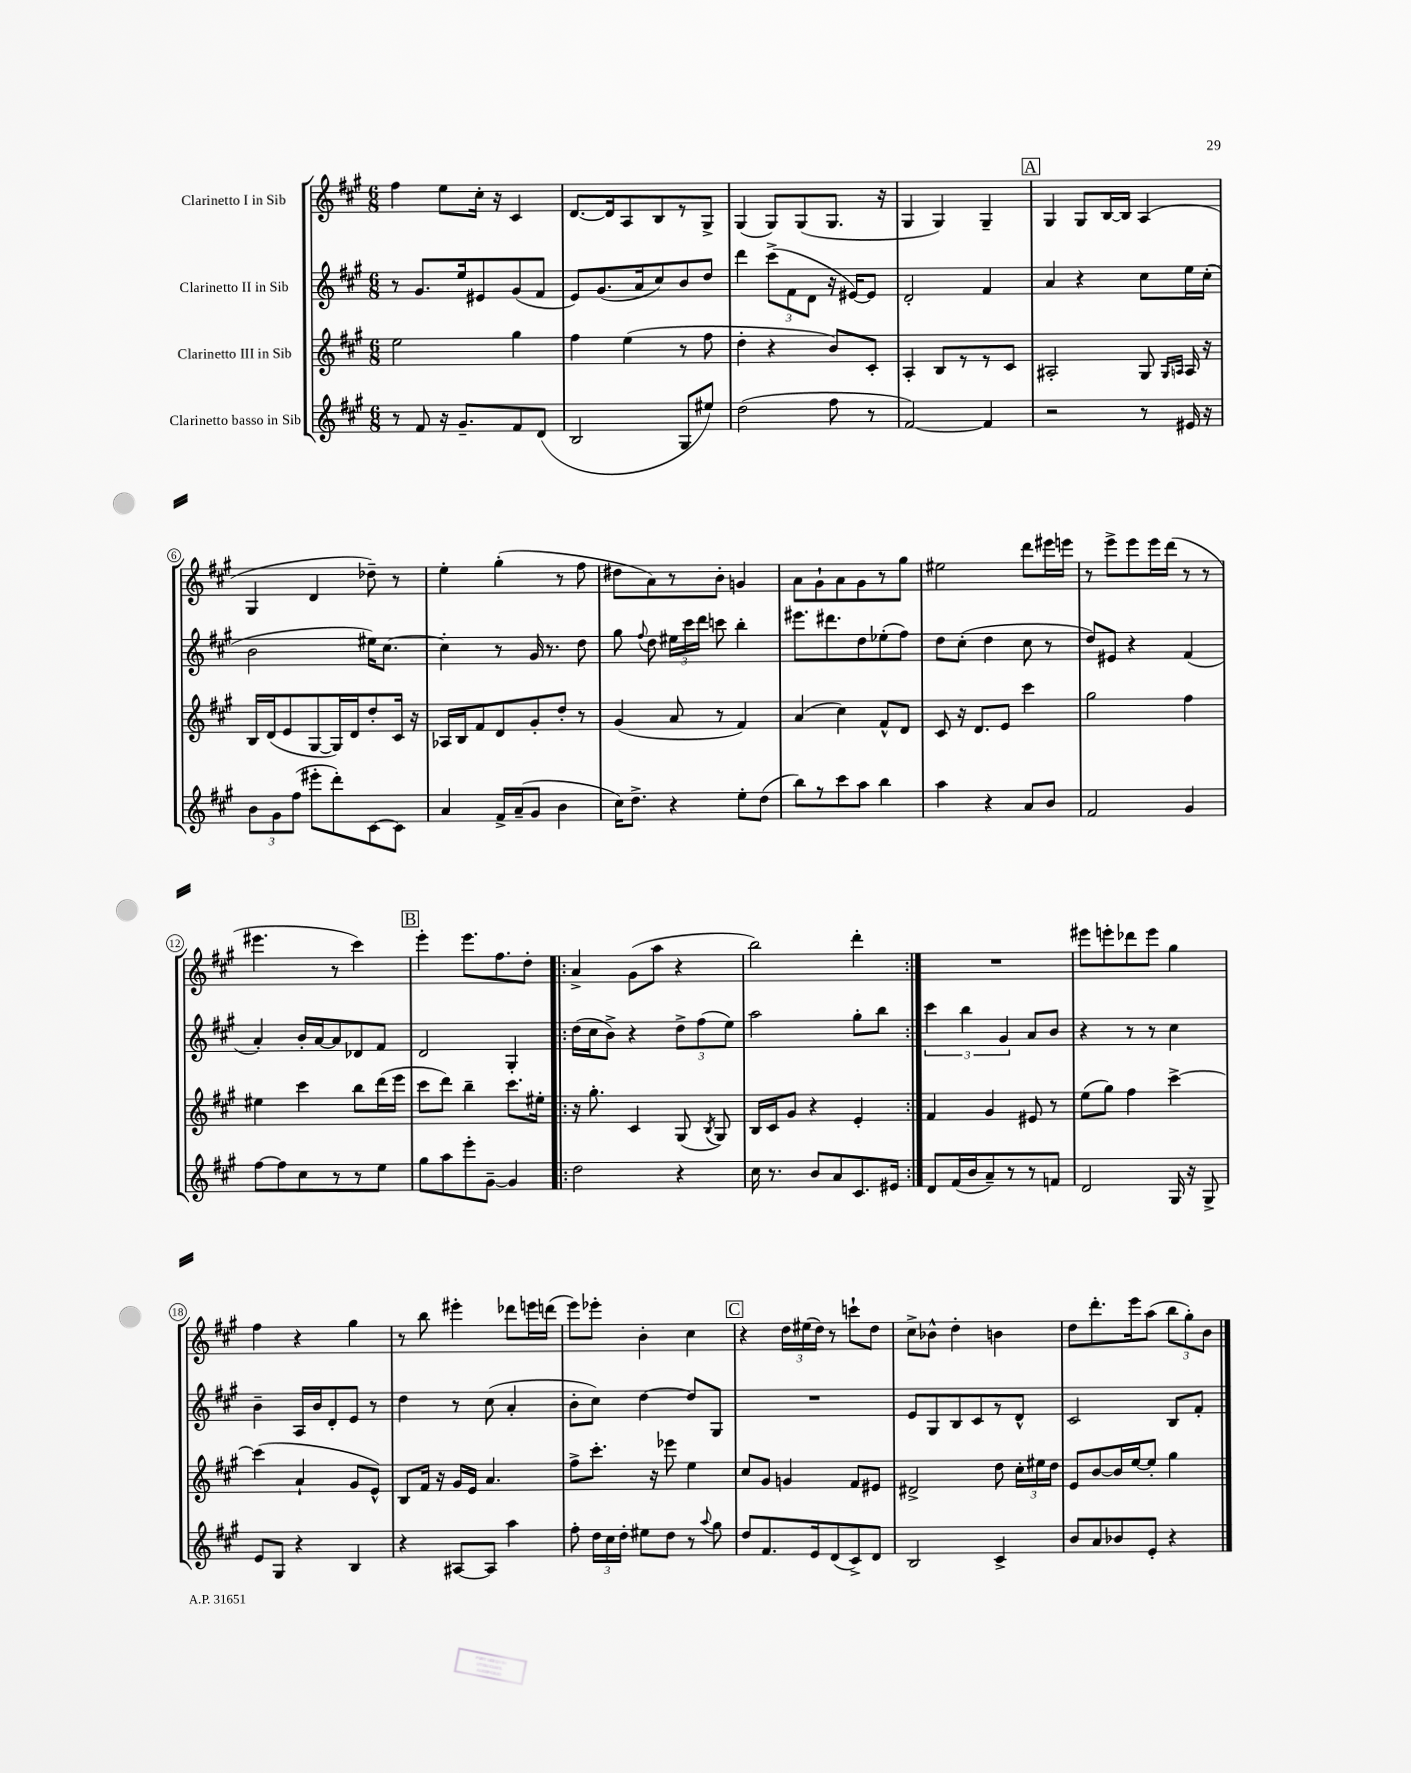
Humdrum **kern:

**kern	**kern	**kern	**kern
*staff4	*staff3	*staff2	*staff1
*clefG2	*clefG2	*clefG2	*clefG2
*k[f#c#g#]	*k[f#c#g#]	*k[f#c#g#]	*k[f#c#g#]
*M6/8	*M6/8	*M6/8	*M6/8
8r	2ee	8r	4ff#
8f#	.	8.g#	.
16r	.	.	8ee
8.g#~	.	16ee	.
.	.	8e#	16cc#'
.	.	.	16r
8f#	4gg#	(8g#	4c#
(8d	.	8f#	.
=	=	=	=
2B	4ff#	8e)	[8.d
.	.	(8.g#	.
.	.	.	16d]
.	(4ee	.	8A
.	.	16a	.
.	.	8cc#)	8B
8G#	8r	8b	8r
8ee#)	8ff#	8dd	8G#^
=	=	=	=
(2dd	4dd'	4ddd	(4G#
.	4r	(12ccc#^	8G#)
.	.	12f#	.
.	.	.	(8G#
.	.	12d	.
8ff#	8b)	16r	8.G#
.	.	[16e#)	.
8r	8c#'	8e#]	.
.	.	.	16r
=	=	=	=
[2f#)	4A'	2d'	4G#
.	8B	.	4G#)
.	8r	.	.
4f#]	8r	4f#	4G#~
.	8c#	.	.
=	=	=	=
2r	2A#'	4a	4G#
.	.	4r	8G#
.	.	.	[16B
.	.	.	16B]
8r	8G#	8cc#	(4A
.	16qqG#	.	.
.	16qqA	.	.
16e#	16A	16ee	.
16r	16r	(16cc#'	.
=	=	=	=
12b	16B	2b	4G#
.	(16d	.	.
12g#	.	.	.
.	8e	.	.
(12ff#	.	.	.
8eee#'	[8G#	.	4d
8ddd')	16G#])	.	.
.	16d	.	.
[8c#	8dd'	16ee#)	8dd-~)
.	.	[8.cc#	.
8c#]	16c#	.	8r
.	16r	.	.
=	=	=	=
4a	16A-	4cc#']	4ee'
.	16B	.	.
.	8f#	.	.
16f#^	8d	8r	(4gg#'
(16a~	.	.	.
8g#	8g#'	16g#	.
.	.	8.r	.
4b	8dd'	.	8r
.	8r	8dd	8ff#
=	=	=	=
16cc#)	(4g#	8gg#	8dd#
8.dd^	.	.	.
.	.	8qqff#	.
.	.	8dd	8a)
4r	8a	24ee#	8r
.	.	24ccc#	.
.	.	24ddd	.
.	8r	8ccc	8b'
8ee'	4f#)	4bb'	4g
(8dd	.	.	.
=	=	=	=
8bb)	(4a	8.eee#	8a
8r	.	.	8g#`
.	.	8.ddd#	.
8ccc#	4cc#)	.	8a
8aa	.	8dd	8g#
4bb	8f#^^	(8ee-'	8r
.	8d	8ff#)	8gg#
=	=	=	=
4aa	8c#	8dd	2ee#
.	16r	(8cc#'	.
.	8.d	.	.
4r	.	4dd	.
.	8e	.	.
8a	4ccc#	8cc#	8ddd
8b	.	8r	16eee#
.	.	.	16eee
=	=	=	=
2f#	2gg#	8dd)	8r
.	.	8e#	8eee^
.	.	4r	8eee
.	.	.	16eee
.	.	.	(16ddd
4g#	4ff#	(4f#	8r
.	.	.	8r
=	=	=	=
[8ff#	4ee#	4a')	4.eee#
8ff#]	.	.	.
8cc#	4ccc#	16b'	.
.	.	[16a	.
8r	.	8a]	8r
8r	8bb	8d-	4ccc#)
8ee	(16ddd	8f#	.
.	16eee	.	.
=	=	=	=
8gg#	8ccc#	2d	4eee'
8aa	8ddd)	.	.
8eee'	4bb~	.	8.eee
[8g#~	.	.	.
.	.	.	8.ff#
4g#]	8.ccc#	4G#'	.
.	.	.	8dd'
.	16ee#'	.	.
=!|:	=!|:	=!|:	=!|:
2dd	16r	(16dd	4a^
.	8.gg#'	16cc#	.
.	.	8b^)	.
.	4c#	4r	(8g#
.	.	.	8aa
4r	(8G#	12dd^	4r
.	.	(12ff#	.
.	8qB	.	.
.	8G#)	.	.
.	.	12ee)	.
=	=	=	=
16cc#	16B	2aa	2bb)
8.r	16c#	.	.
.	8g#	.	.
8b	4r	.	.
8a	.	.	.
8.c#	4e'	8gg#'	4ddd'
.	.	8bb	.
16e#	.	.	.
=:|!	=:|!	=:|!	=:|!
8d	4f#	6ccc#	2.r
(16f#	.	.	.
.	.	6bb	.
16b	.	.	.
8a~)	4g#	.	.
.	.	6g#	.
8r	.	.	.
8r	8e#	8a	.
8f	8r	8b	.
=	=	=	=
2d	(8ee	4r	8eee#
.	8gg#)	.	8eee'
.	4ff#	8r	8ddd-
.	.	8r	8eee
16G#	[4ccc#^	4cc#	4gg#
16r	.	.	.
8G#^	.	.	.
=	=	=	=
8e	(4ccc#]	4b~	4ff#
8G#	.	.	.
4r	4a`	16A	4r
.	.	16b	.
.	.	8d'	.
4B	8g#	8e	4gg#
.	8e^^)	8r	.
=	=	=	=
4r	8B	4dd	8r
.	16f#	.	8bb
.	16r	.	.
[8A#	16g#	8r	4eee#'
.	16e	.	.
8A#]	4.a	(8cc#	.
4aa	.	4a'	8ddd-
.	.	.	16eee
.	.	.	(16ddd
=	=	=	=
8ff#'	8ff#^	8b'	8eee)
24dd	8.ccc#'	8cc#)	8eee-'
24cc#	.	.	.
24dd'	.	.	.
8ee#	.	[4dd	4b'
.	16r	.	.
8dd	8eee-	.	.
8r	4ee	8dd]	4cc#
8qqaa	.	.	.
8gg#	.	8G#	.
=	=	=	=
8dd	8cc#	2.r	4r
8.f#	8g#	.	.
.	4g	.	24dd
.	.	.	(24ee#
16e	.	.	.
.	.	.	24dd)
(8d	.	.	8r
8c#^)	8f#	.	8ccc`
8d	8e#	.	8dd
=	=	=	=
2B	2d#^	8e	8cc#^
.	.	8G#	8b-^^
.	.	8B	4dd'
.	.	8c#	.
4c#^	8dd	8r	4b
.	24cc#'	8d^^	.
.	24ee#	.	.
.	24dd	.	.
=	=	=	=
8b	8e	2c#	8dd
8a	[8b	.	8.ddd'
8b-	16b]	.	.
.	[16ee	.	16eee
8e'	8ee']	.	(8aa
4r	4gg#	8B	12bb
.	.	.	12gg#')
.	.	8f#'	.
.	.	.	12b
==	==	==	==
*-	*-	*-	*-
